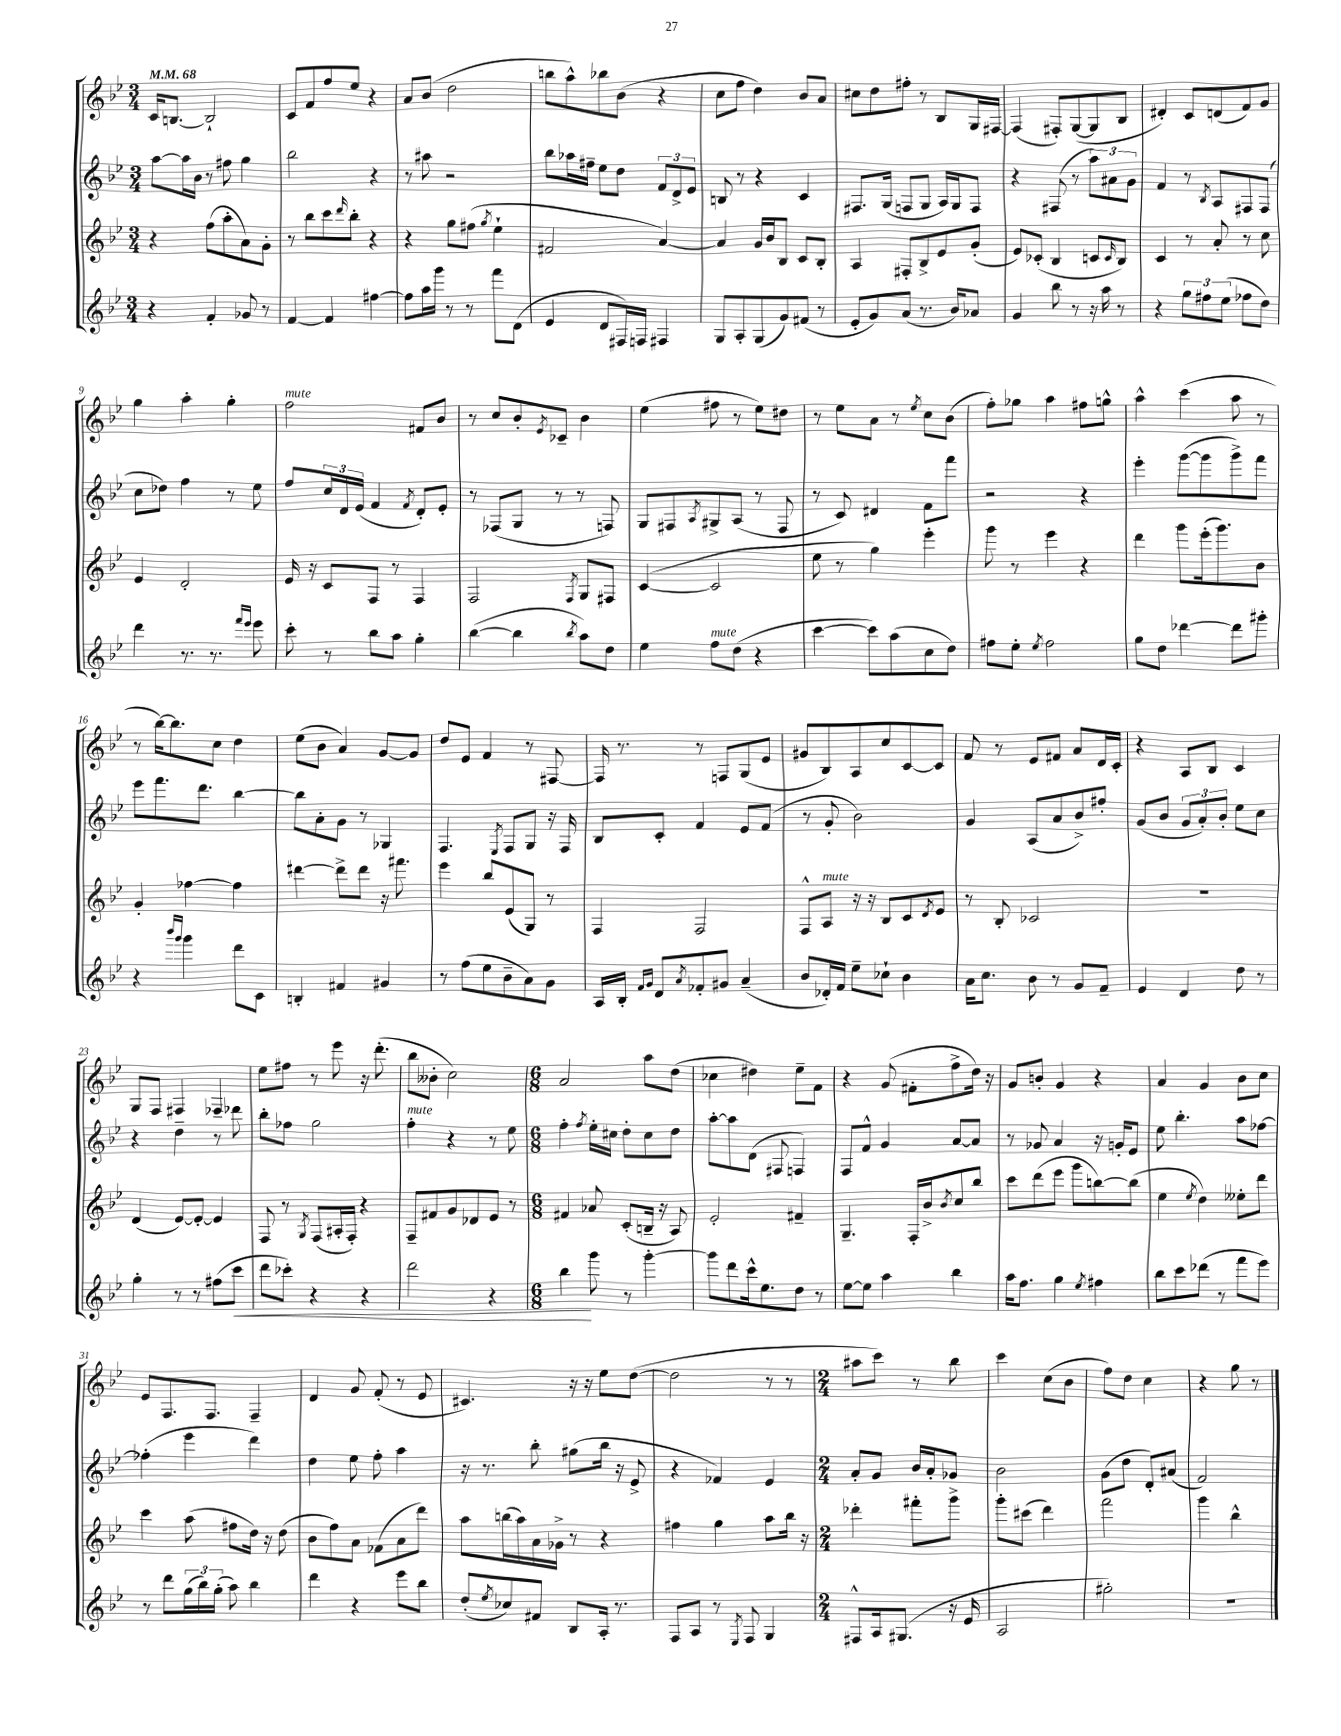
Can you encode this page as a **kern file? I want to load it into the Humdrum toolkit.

**kern	**kern	**kern	**kern
*staff4	*staff3	*staff2	*staff1
*clefG2	*clefG2	*clefG2	*clefG2
*k[b-e-]	*k[b-e-]	*k[b-e-]	*k[b-e-]
*M3/4	*M3/4	*M3/4	*M3/4
*MM68	*MM68	*MM68	*MM68
4r	4r	[8aa	16c
.	.	.	[8.B
.	.	16aa]	.
.	.	16b-	.
4f'	(8ff	8r	2B`]
.	8aa'	8ff#	.
8g-	8a)	4gg	.
8r	8g'	.	.
=	=	=	=
[4f	8r	2bb-	8c
.	8bb-	.	8f
4f]	8ccc	.	8ff
.	16qqddd	.	.
.	8bb-'	.	8ee-
[4ff#	4r	4r	4r
=	=	=	=
8ff#]	4r	8r	8a
16aa	.	8aa#	(8b-
16ggg	.	.	.
8r	8gg	2r	2dd
8r	(8ff#	.	.
.	8qgg	.	.
8fff	4ee-`	.	.
(8d	.	.	.
=	=	=	=
4e-	2f#	8bb-	8bb
.	.	16aa-	8aa^^)
.	.	16ff#~	.
8d	.	8ee-	8bb-
16F#)	.	8dd	(8b-
16F	.	.	.
4F#	[4a)	12f	4r
.	.	12d^	.
.	.	12e-	.
=	=	=	=
8G	4a]	8B	8cc
8A'	.	8r	8ff
(8G	16g	4r	4dd)
.	16b-	.	.
8g)	8B-	.	.
(8f#	8c	4c	8b-
8r	8B-'	.	8a
=	=	=	=
8e-'	4A	8.F#	8cc#
8g)	.	.	8dd
.	.	(16G	.
(8a	8F#'	8F	8ff#'
8.r	8B-^	8G	8r
.	8e-	16A)	8B-
16b-)	.	16G	.
8a-	(8g'	8F	16G
.	.	.	[16F#
=	=	=	=
4g	8e-)	4r	(4F#]
.	(8c-'	.	.
8bb-	4B-	(8F#	8F#')
8r	.	8r	([8G
16r	8c	12aa)	8G]
16aa	.	.	.
.	.	12a#	.
.	16qqc	.	.
8r	8B-)	.	8B-
.	.	12g	.
=	=	=	=
4r	4c	4f	4d#')
12gg	8r	8r	8c
12ff#	.	.	.
.	.	8qB-	.
.	8a'	8A	(8d
(12ee-	.	.	.
8ff-	8r	8F#	8f)
8dd)	8cc	(8F#	8g
=	=	=	=
4ddd	4e-	8cc	4gg
.	.	8dd-)	.
8.r	2d'	4ff	4aa'
8.r	.	.	.
.	.	8r	4gg'
16qqfff	.	.	.
16qqeee-	.	.	.
8eee-	.	8ee-	.
=	=	=	=
8ccc'	16e-	8ff	2ff
.	16r	.	.
8r	8c	24cc	.
.	.	24d	.
.	.	(24e-	.
8bb-	8F	4f	.
8aa	8r	.	.
.	.	8qf	.
4gg'	4F	8d')	8f#
.	.	8e-'	8b-
=	=	=	=
([4bb-	2F	8r	8r
.	.	(8F-	8cc
4bb-]	.	8G	8b-'
.	.	.	8qe-
.	.	8r	8c-~
8qbb-	8qF	.	.
8aa)	8G	8r	4b-
8dd	8F#	8F)	.
=	=	=	=
4ee-	([4c	8G	(4ee-
.	.	8F#	.
.	.	8qA	.
8ff	2c]	8G#^	8ff#
(8dd	.	(8A	8r
4r	.	8r	8ee-)
.	.	8F#	8dd#
=	=	=	=
[4ccc	8ee-	8r	8r
.	8r	8c)	8ee-
8ccc])	4gg)	4d#	8a
(8aa	.	.	8r
.	.	.	8qee-
8cc	4eee-'	8f	8cc
8dd)	.	8fff	(8b-
=	=	=	=
8ff#	8ggg	2r	8ff')
8ee-'	8r	.	8gg-
8qee-	.	.	.
2ff#	4eee-	.	4aa
.	4r	4r	8ff#
.	.	.	8gg^^
=	=	=	=
8gg	4ddd	4eee-'	4aa^^
8dd	.	.	.
[4ddd-	8ggg	([8ggg	(4ccc
.	(16eee-'	8ggg]	.
.	8.ggg)	.	.
8ddd-]	.	8ggg^)	8aa
8ggg#'	8b-	8fff	8r
=	=	=	=
4r	4g'	8eee-	8r
.	.	8.fff	[16bb-)
.	.	.	8.bb-]
16qqbbb-	.	.	.
16qqggg	.	.	.
4ggg	[4ff-	.	.
.	.	8.ddd	.
.	.	.	8cc
8ddd	4ff-]	[4bb-	4dd
8c	.	.	.
=	=	=	=
4B'	[4ddd#	8bb-]	(8ee-
.	.	8a'	8b-
4f#	8ddd#^]	8g	4a)
.	8ddd#	8r	.
4g#	16r	4G-	[8g
.	8.fff#	.	.
.	.	.	8g]
=	=	=	=
8r	4eee-	4.F	8dd
(8ff	.	.	8e-
8ee-	8bb-	.	4f
.	.	8qE-	.
8b-~	(8e-	8F	.
8a)	8G)	8G	8r
8g	8r	16r	[8F#
.	.	16F	.
=	=	=	=
16A	4F	8B-	16F#]
16B-'	.	.	8.r
16qqf	.	.	.
16qqg	.	.	.
8d	.	8c'	.
8qa	.	.	.
8f-'	2F	4f	8r
8g#	.	.	8F
(4a~	.	8e-	(8G
.	.	(8f	8e-
=	=	=	=
8b-	8F^^	8r	8g#
16d-')	8A	8g'	8B-)
16f	.	.	.
8ee-~	16r	2b-)	8A
.	16r	.	.
8cc-`	8B-	.	8cc
4b-	8c	.	[8c
.	8qd	.	.
.	8e-	.	8c]
=	=	=	=
16a	8r	4g	8f
8.cc	.	.	.
.	8B-'	.	8r
8b-	2c-	(8A	8e-
8r	.	8a	8f#
8g	.	8b-^)	8a
8f~	.	8ff#'	16d
.	.	.	16c'
=	=	=	=
4e-	2.r	(8g	4r
.	.	8b-	.
4d	.	12g	8A
.	.	12a')	.
.	.	.	8B-
.	.	12b-'	.
8dd	.	8ee-	4c
8r	.	8cc	.
=	=	=	=
4gg'	(4d	4r	8G
.	.	.	8F
8r	[8e-)	4dd~	4F#
8r	8e-'_	.	.
(8ff#	4e-]	8r	4F-~
8ccc	.	8ddd-	.
=	=	=	=
8ddd	8F	8bb-'	8ee-
8ccc-')	8r	8ff-	8ff#
.	8qG	.	.
4r	(8F	2gg	8r
.	16A#'	.	8eee-
.	16F')	.	.
4r	4r	.	16r
.	.	.	(8.ddd'
=	=	=	=
2ddd	8F~	4ff'	8bb-
.	8f#	.	8b--'
.	8g	4r	2cc)
.	8d-	.	.
4r	8e-	8r	.
.	8r	8ee-	.
=	=	=	=
*M6/8	*M6/8	*M6/8	*M6/8
4bb-	4f#	4ff'	2a
.	.	8qff	.
8ggg	8a-	16ee-'	.
.	.	16cc#	.
8r	(8c'	8dd'	.
[4ggg'	16B~	8cc#	8aa
.	16r	.	.
.	8A)	8dd	(8dd
=	=	=	=
8ggg]	2e-'	[8aa'	4cc-
8ddd	.	8aa]	.
16ccc^^	.	(8d	4dd#)
8.ee-	.	.	.
.	.	8F#	.
8dd	4f#~	4F)	8ee-~
8r	.	.	8f
=	=	=	=
[8ee-	4.G~	8F	4r
8ee-]	.	8f^^	.
4aa	.	4g	(8g
.	16F'	.	8f#'
.	16b-^	.	.
.	8qb-	.	.
4bb-	8cc	[8a	8ff^
.	8bb-	8a]	16dd)
.	.	.	16r
=	=	=	=
16aa	8ccc	8r	8g
8.ff	.	.	.
.	(8ddd	8g-	8b'
4gg	8eee-	4a	4g
.	8ggg	.	.
8qee-	.	.	.
4ff#	[8bb)	16r	4r
.	.	16g'	.
.	(8bb]	8e-	.
=	=	=	=
8bb-	4ee-	8ee-	4a
8ccc	.	4.bb-'	.
.	8qee-	.	.
(8ddd-	4dd)	.	4g
8r	.	.	.
8fff	8ee--'	8aa	8b-
8eee-)	8ddd	[8ff-	8cc
=	=	=	=
8r	4ccc	(4ff-']	8e-
8ddd	.	.	8.F
(24gg	(8aa	4eee-	.
24bb-)	.	.	.
.	.	.	8.F
(24gg'	.	.	.
8aa)	8ff#	.	.
4bb-	16dd)	4ddd)	4F~
.	16r	.	.
.	(8dd	.	.
=	=	=	=
4ddd	8b-	4dd	4d
.	8ff)	.	.
4r	8a	8ee-	8g
.	(8f-	8ff'	(8f'
8eee-	8a	4aa	8r
8bb-	8ddd)	.	8e-
=	=	=	=
(8dd'	8aa	16r	4.c#)
.	.	8.r	.
8qee-	.	.	.
8cc-)	(16bb	.	.
.	16aa)	.	.
8f#	16a	8bb-'	.
.	16g-^	.	.
8B-	8r	(8gg#	16r
.	.	.	16r
16A'	4r	16bb-	8ee-
8.r	.	16r	.
.	.	8e-^	([8dd
=	=	=	=
8F	4ff#	4r	2dd]
8A	.	.	.
8r	4gg	4f-)	.
8qE-	.	.	.
8F	.	.	.
4G	8aa	4e-	8r
.	16bb-	.	8r
.	16r	.	.
=	=	=	=
*M2/4	*M2/4	*M2/4	*M2/4
8F#^^	4ddd-'	8a'	8aa#
16A	.	8g	8ccc)
(8.G#	.	.	.
.	8fff#'	16b-	8r
.	.	16a'	.
16r	8ggg^	8g-	8bb-
16e-	.	.	.
=	=	=	=
2A	8ggg'	2b-	4ccc
.	(8ccc#	.	.
.	4ddd)	.	(8cc
.	.	.	8b-
=	=	=	=
2gg#')	2fff	(8g	8ff)
.	.	8dd	8dd
.	.	8d')	4cc
.	.	(8a#	.
=	=	=	=
2r	4ggg	2f)	4r
.	4bb-^^	.	8gg
.	.	.	8r
==	==	==	==
*-	*-	*-	*-
